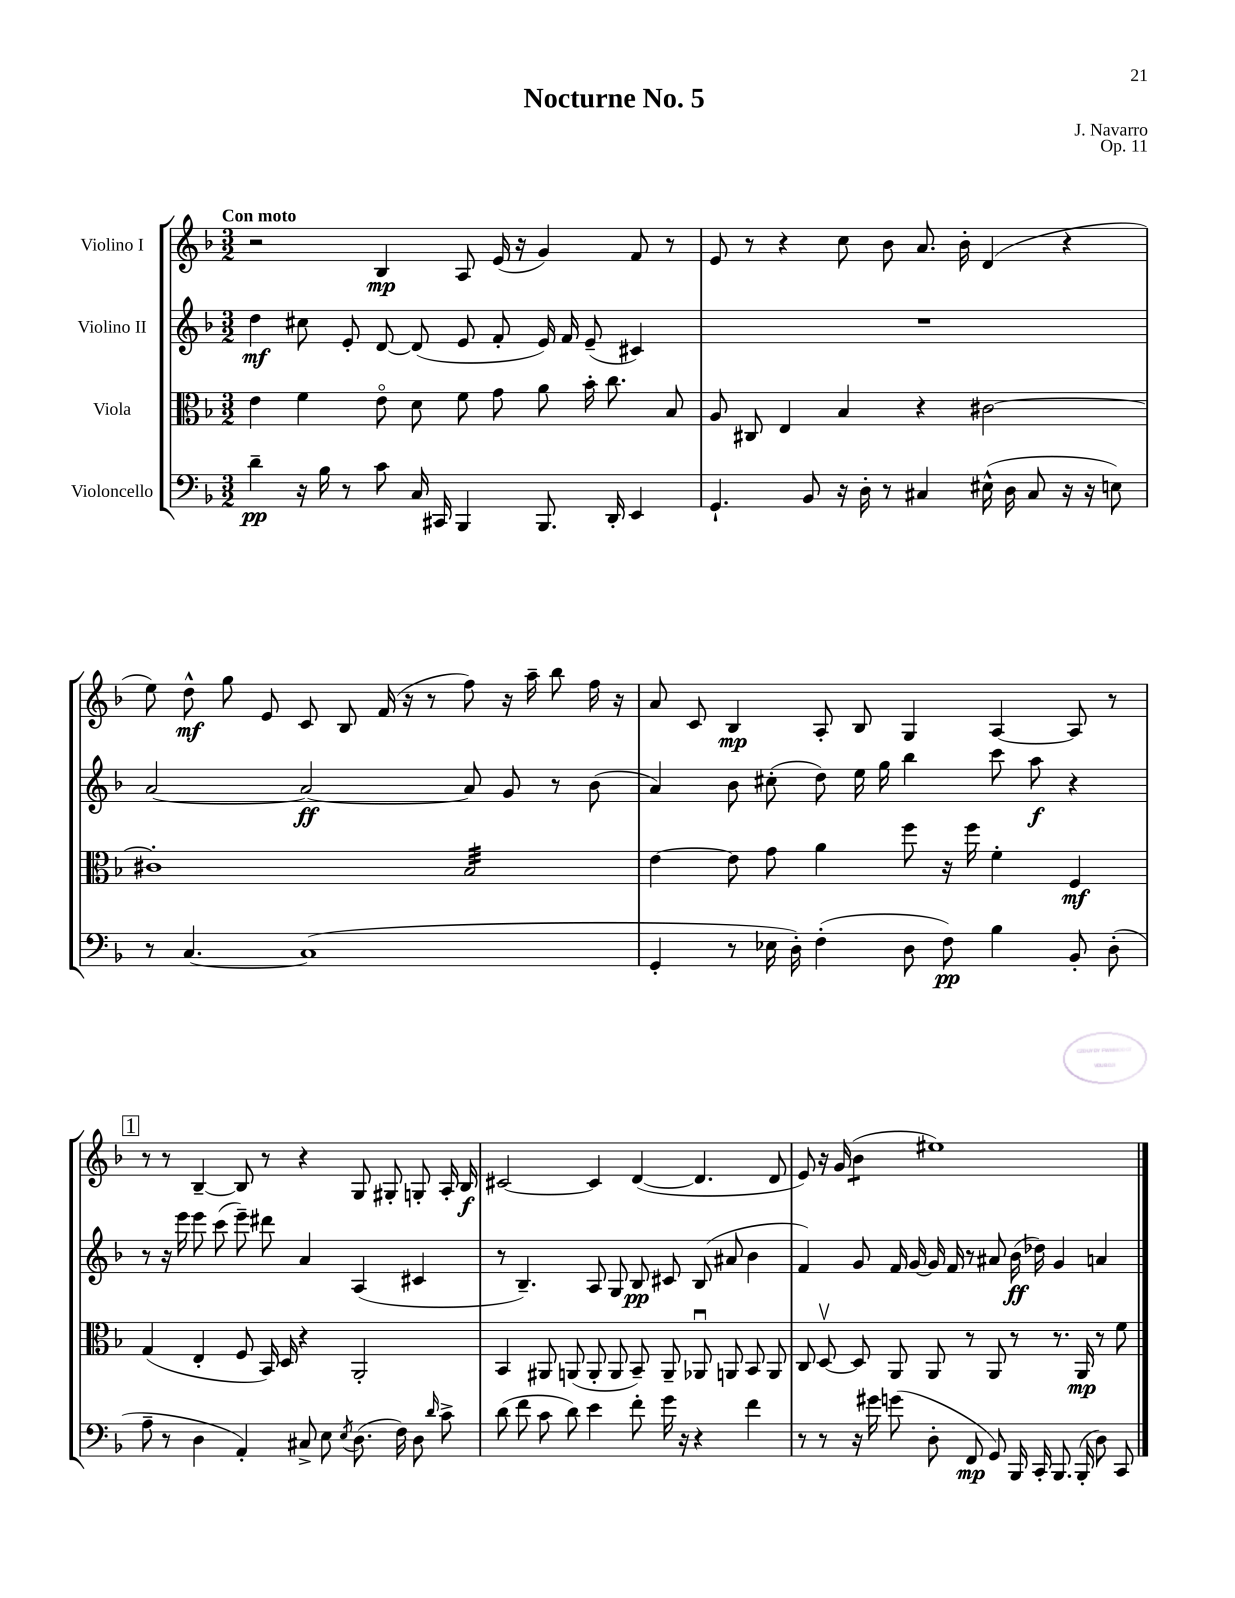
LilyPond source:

\header { title = "Nocturne No. 5" composer = "J. Navarro" opus = "Op. 11" }
<<
\new StaffGroup <<
\new Staff = "s0" \with { instrumentName = "Violino I" } {
    \clef treble \key f \major \numericTimeSignature \time 3/2 \tempo "Con moto"
    \autoBeamOff r2 bes4\mp a8 e'16( r16 g'4) f'8 r8 |
    e'8 r8 r4 c''8 bes'8 a'8. bes'16-. d'4( r4 |
    e''8) d''8-^\mf g''8 e'8 c'8 bes8 f'16( r16 r8 f''8) r16 a''16-- bes''8 f''16 r16 |
    a'8 c'8 bes4\mp a8-. bes8 g4 a4~ a8 r8 |
    \mark \markup { \box "1" } r8 r8 bes4~-- bes8 r8 r4 g8 gis8-. g8-. a16-. bes16\f |
    cis'2~ cis'4 d'4~( d'4. d'8 |
    e'8) r16 g'16( bes'4:8 eis''1) \bar "|." |
}
\new Staff = "s1" \with { instrumentName = "Violino II" } {
    \clef treble \key f \major \numericTimeSignature \time 3/2
    \autoBeamOff d''4\mf cis''8 e'8-. d'8~ d'8( e'8 f'8-. e'16) f'16 e'8--( cis'4) |
    R1. |
    a'2~ a'2~\ff a'8 g'8 r8 bes'8( |
    a'4) bes'8 cis''8-.( d''8) e''16 g''16 bes''4 c'''8 a''8\f r4 |
    \mark \markup { \box "1" } r8 r16 e'''16 e'''8 c'''8( e'''8--) dis'''8 a'4 a4( cis'4 |
    r8 bes4.--) a8 g8 bes8\pp cis'8 bes8( ais'8 bes'4 |
    f'4) g'8 f'16 g'16~ g'16 f'16 r8 ais'8 bes'16\ff( des''16) g'4 a'4 \bar "|." |
}
\new Staff = "s2" \with { instrumentName = "Viola" } {
    \clef alto \key f \major \numericTimeSignature \time 3/2
    \autoBeamOff e'4 f'4 e'8\flageolet d'8 f'8 g'8 a'8 bes'16-. c''8. bes8 |
    a8 cis8 e4 bes4 r4 cis'2~ |
    cis'1-. bes2:32 |
    e'4~ e'8 g'8 a'4 f''8 r16 f''16 f'4-. f4\mf |
    \mark \markup { \box "1" } g4( e4-. f8 bes,16) d16 r4 a,2-. |
    bes,4 ais,8 a,8( a,8-. a,8 bes,8--) a,8-- aes,8\downbow a,8 bes,8 a,8 |
    c8 d8~\upbow d8 a,8 a,8 r8 a,8 r8 r8. a,16\mp r8 f'8 \bar "|." |
}
\new Staff = "s3" \with { instrumentName = "Violoncello" } {
    \clef bass \key f \major \numericTimeSignature \time 3/2
    \autoBeamOff d'4--\pp r16 bes16 r8 c'8 c16 cis,16 bes,,4 bes,,8. d,16-. e,4 |
    g,4.-! bes,8 r16 d16-. r8 cis4 eis16-^( d16 cis8 r16 r16 e8) |
    r8 c4.~ c1( |
    g,4-. r8 ees16 d16-.) f4-.( d8 f8\pp) bes4 bes,8-. d8-.( |
    \mark \markup { \box "1" } a8-- r8 d4 a,4-.) cis8-> e8 \acciaccatura { e8 } d8.( f16) d8 \grace { d'16 } c'8-> |
    d'8( f'8 c'8 d'8) e'4 f'8-. g'16 r16 r4 f'4 |
    r8 r8 r16 gis'16 g'8( d8-. f,8\mp g,8) bes,,16 c,16-. bes,,8. bes,,16-.( d8) c,8 \bar "|." |
}
>>
>>
\layout { \context { \Score \remove "Bar_number_engraver" } }
